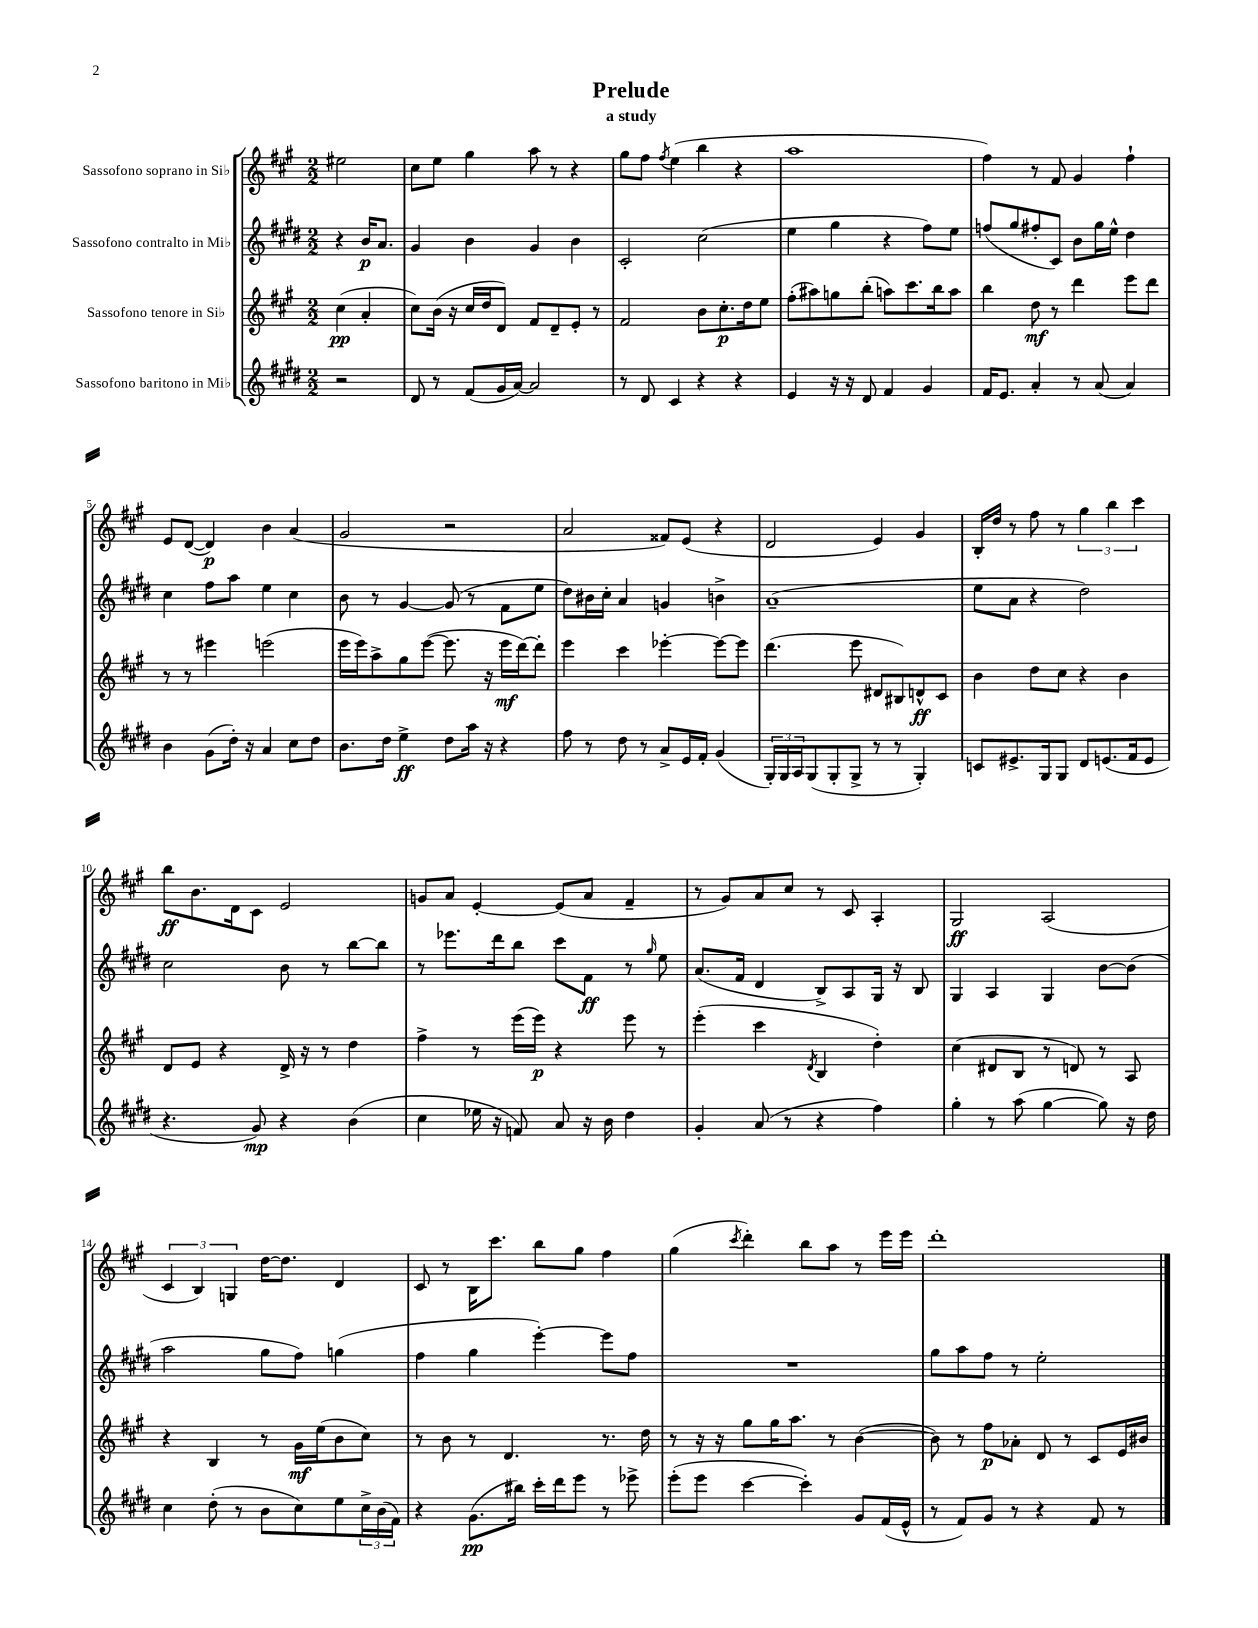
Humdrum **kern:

**kern	**dynam	**kern	**dynam	**kern	**dynam	**kern	**dynam
*part4	*part4	*part3	*part3	*part2	*part2	*part1	*part1
*staff4	*staff4	*staff3	*staff3	*staff2	*staff2	*staff1	*staff1
*I"Sassofono baritono in Mi♭	*	*I"Sassofono tenore in Si♭	*	*I"Sassofono contralto in Mi♭	*	*I"Sassofono soprano in Si♭	*
*clefG2	*	*clefG2	*	*clefG2	*	*clefG2	*
*k[f#c#g#d#]	*	*k[f#c#g#]	*	*k[f#c#g#d#]	*	*k[f#c#g#]	*
*M2/2	*	*M2/2	*	*M2/2	*	*M2/2	*
=	=	=	=	=	=	=	=
2r	.	(4cc#\	pp	4r	.	2ee#X\	.
.	.	4a'/	.	16b/KL	p	.	.
.	.	.	.	8.a/J	.	.	.
=1	=1	=1	=1	=1	=1	=1	=1
8d#/	.	8cc#\L)	.	4g#/	.	8cc#\L	.
8r	.	(16b\Jk	.	.	.	8ee\J	.
.	.	16r	.	.	.	.	.
(8f#/L	.	16cc#/LL	.	4b\	.	4gg#\	.
.	.	16dd/J	.	.	.	.	.
16g#/L	.	8d/J)	.	.	.	.	.
[16a/JJ)	.	.	.	.	.	.	.
2a/]	.	8f#/L	.	4g#/	.	8aa\	.
.	.	8d~/	.	.	.	8r	.
.	.	8e'/J	.	4b\	.	4r	.
.	.	8r	.	.	.	.	.
=2	=2	=2	=2	=2	=2	=2	=2
8r	.	2f#/	.	2c#'/	.	8gg#\L	.
8d#/	.	.	.	.	.	8ff#\J	.
.	.	.	.	.	.	8qff#/	.
4c#/	.	.	.	.	.	(4ee\	.
4r	.	8b\L	.	(2cc#\	.	4bb\	.
.	.	8.cc#'\	p	.	.	.	.
4r	.	.	.	.	.	4r	.
.	.	16dd\k	.	.	.	.	.
.	.	8ee\J	.	.	.	.	.
=3	=3	=3	=3	=3	=3	=3	=3
4e/	.	(8ff#'\L	.	4ee\	.	1aa	.
.	.	8aa#X\)	.	.	.	.	.
16r	.	8ggn\	.	4gg#\	.	.	.
16r	.	.	.	.	.	.	.
8d#/	.	(8bb'\J	.	.	.	.	.
4f#/	.	8aan\L)	.	4r	.	.	.
.	.	8.ccc#\	.	.	.	.	.
4g#/	.	.	.	8ff#\L)	.	.	.
.	.	16bb\k	.	.	.	.	.
.	.	8aa\J	.	8ee\J	.	.	.
=4	=4	=4	=4	=4	=4	=4	=4
16f#/KL	.	4bb\	.	(8ffn/L	.	4ff#\)	.
8.e/J	.	.	.	.	.	.	.
.	.	.	.	8gg#/	.	.	.
4a'/	.	8dd\	mf	8ff#X'/	.	8r	.
.	.	8r	.	8c#/J)	.	8f#/	.
8r	.	4ddd\	.	8b\L	.	4g#/	.
(8a/	.	.	.	16gg#\L	.	.	.
.	.	.	.	16ee^^\JJ	.	.	.
4a/)	.	8eee\L	.	4dd#\	.	4ff#`\	.
.	.	8ddd\J	.	.	.	.	.
!!LO:LB:g=z
=5	=5	=5	=5	=5	=5	=5	=5
4b\	.	8r	.	4cc#\	.	8e/L	.
.	.	8r	.	.	.	([8d/J	.
(8g#\L	.	4eee#X\	.	8ff#\L	.	4d/])	p
16dd#'\Jk)	.	.	.	8aa\J	.	.	.
16r	.	.	.	.	.	.	.
4a/	.	(2eeen\	.	4ee\	.	4b\	.
8cc#\L	.	.	.	4cc#\	.	(4a/	.
8dd#\J	.	.	.	.	.	.	.
=6	=6	=6	=6	=6	=6	=6	=6
8.b\L	.	16eee\LL	.	8b\	.	2g#/	.
.	.	16eee\J)	.	.	.	.	.
.	.	8aa^\	.	8r	.	.	.
16dd#\Jk	.	.	.	.	.	.	.
4ee^\	ff	8gg#\	.	[4g#/	.	.	.
.	.	([8eee\J	.	.	.	.	.
8dd#\L	.	8.eee\]	.	(8g#/]	.	2r	.
16aa\Jk	.	.	.	8r	.	.	.
16r	.	16r	.	.	.	.	.
4r	.	16eee\LL	mf	8f#\L	.	.	.
.	.	[16ddd\J)	.	.	.	.	.
.	.	8ddd'\J]	.	8ee\J	.	.	.
=7	=7	=7	=7	=7	=7	=7	=7
8ff#\	.	4eee\	.	8dd#\L)	.	2a/	.
8r	.	.	.	16b#X\L	.	.	.
.	.	.	.	16cc#'\JJ	.	.	.
8dd#\	.	4ccc#\	.	4a/	.	.	.
8r	.	.	.	.	.	.	.
8a^/L	.	[4eee-X'\	.	4gn/	.	8f##X/L)	.
16e/L	.	.	.	.	.	(8e/J	.
16f#'/JJ	.	.	.	.	.	.	.
(4g#/	.	8eee-\L_	.	4bn^\	.	4r	.
.	.	8eee-\J]	.	.	.	.	.
=8	=8	=8	=8	=8	=8	=8	=8
24G#'/LL)	.	(4.ddd\	.	(1a~	.	2d/	.
24G#/	.	.	.	.	.	.	.
24A/J	.	.	.	.	.	.	.
(8G#/	.	.	.	.	.	.	.
8G#'/	.	.	.	.	.	.	.
8G#^/J	.	8eee\	.	.	.	.	.
8r	.	8d#X/L	.	.	.	4e/)	.
8r	.	8B#X/)	.	.	.	.	.
4G#'/)	.	8dn^^/	ff	.	.	4g#/	.
.	.	8c#/J	.	.	.	.	.
=9	=9	=9	=9	=9	=9	=9	=9
8cn/L	.	4b\	.	8ee\L	.	16B'/LL	.
.	.	.	.	.	.	16dd/JJ	.
8.e#X^/	.	.	.	8a\J	.	8r	.
.	.	8dd\L	.	4r	.	8ff#\	.
16G#/k	.	.	.	.	.	.	.
8G#/J	.	8cc#\J	.	.	.	8r	.
8d#/L	.	4r	.	2dd#\)	.	6gg#\	.
(8.en/	.	.	.	.	.	.	.
.	.	.	.	.	.	6bb\	.
.	.	4b\	.	.	.	.	.
16f#/k	.	.	.	.	.	.	.
.	.	.	.	.	.	6ccc#\	.
8e/J	.	.	.	.	.	.	.
!!LO:LB:g=z
=10	=10	=10	=10	=10	=10	=10	=10
4.r	.	8d/L	.	2cc#\	.	8bb\L	ff
.	.	8e/J	.	.	.	8.b\	.
.	.	4r	.	.	.	.	.
.	.	.	.	.	.	16d\k	.
8g#/)	mp	.	.	.	.	8c#\J	.
4r	.	16d^/	.	8b\	.	2e/	.
.	.	16r	.	.	.	.	.
.	.	8r	.	8r	.	.	.
(4b\	.	4dd\	.	[8bb\L	.	.	.
.	.	.	.	8bb\J]	.	.	.
=11	=11	=11	=11	=11	=11	=11	=11
4cc#\	.	4ff#^\	.	8r	.	8gn/L	.
.	.	.	.	8.eee-X\L	.	8a/J	.
16ee-X\	.	8r	.	.	.	[4e'/	.
16r	.	.	.	16ddd#\k	.	.	.
8fn/)	.	(16eee\LL	.	8bb\J	.	.	.
.	.	16eee\JJ)	p	.	.	.	.
8a/	.	4r	.	8ccc#\L	.	(8e/L]	.
16r	.	.	.	8f#\J	ff	8a/J	.
16b\	.	.	.	.	.	.	.
4dd#\	.	8eee\	.	8r	.	4f#~/	.
.	.	.	.	16qqgg#/	.	.	.
.	.	8r	.	8ee\	.	.	.
=12	=12	=12	=12	=12	=12	=12	=12
4g#'/	.	(4eee'\	.	(8.a/L	.	8r	.
.	.	.	.	.	.	8g#/L)	.
.	.	.	.	16f#/Jk	.	.	.
(8a/	.	4ccc#\	.	4d#/	.	8a/	.
8r	.	.	.	.	.	8cc#/J	.
.	.	8qd/	.	.	.	.	.
4r	.	4B/	.	8B^/L)	.	8r	.
.	.	.	.	8A/	.	8c#/	.
4ff#\)	.	4dd'\)	.	16G#/Jk	.	4A'/	.
.	.	.	.	16r	.	.	.
.	.	.	.	8B/	.	.	.
=13	=13	=13	=13	=13	=13	=13	=13
4gg#'\	.	(4cc#\	.	4G#/	.	2G#/	ff
8r	.	8d#X/L	.	4A/	.	.	.
(8aa\	.	8B/J	.	.	.	.	.
[4gg#\	.	8r	.	4G#/	.	(2A/	.
.	.	8dn/)	.	.	.	.	.
8gg#\])	.	8r	.	[8b\L	.	.	.
16r	.	8A/	.	(8b\J]	.	.	.
16dd#\	.	.	.	.	.	.	.
!!LO:LB:g=z
=14	=14	=14	=14	=14	=14	=14	=14
4cc#\	.	4r	.	2aa\	.	6c#/	.
.	.	.	.	.	.	6B/)	.
(8dd#'\	.	4B/	.	.	.	.	.
.	.	.	.	.	.	6Gn/	.
8r	.	.	.	.	.	.	.
8b\L	.	8r	.	8gg#\L	.	[16dd\KL	.
.	.	.	.	.	.	8.dd\J]	.
8cc#\)	.	16g#\LL	mf	8ff#\J)	.	.	.
.	.	(16ee\J	.	.	.	.	.
8ee\	.	8b\	.	(4ggn\	.	4d/	.
24cc#^\L	.	8cc#\J)	.	.	.	.	.
(24b\	.	.	.	.	.	.	.
24f#\JJ)	.	.	.	.	.	.	.
=15	=15	=15	=15	=15	=15	=15	=15
4r	.	8r	.	4ff#\	.	8c#/	.
.	.	8b\	.	.	.	8r	.
(8.g#\L	pp	8r	.	4gg#\	.	16B\KL	.
.	.	.	.	.	.	8.ccc#\J	.
.	.	4.d/	.	.	.	.	.
16bb#X\Jk)	.	.	.	.	.	.	.
16ccc#'\LL	.	.	.	[4eee'\)	.	8bb\L	.
16ddd#\J	.	.	.	.	.	.	.
8eee\J	.	.	.	.	.	8gg#\J	.
8r	.	8.r	.	8eee\L]	.	4ff#\	.
8eee-X^\	.	.	.	8ff#\J	.	.	.
.	.	16dd\	.	.	.	.	.
=16	=16	=16	=16	=16	=16	=16	=16
(8eee'\L	.	8r	.	1r	.	(4gg#\	.
8eee\J	.	16r	.	.	.	.	.
.	.	16r	.	.	.	.	.
.	.	.	.	.	.	8qccc#/	.
[4ccc#\	.	8gg#\L	.	.	.	4ddd'\)	.
.	.	16gg#\K	.	.	.	.	.
.	.	8.aa\J	.	.	.	.	.
4ccc#'\])	.	.	.	.	.	8bb\L	.
.	.	8r	.	.	.	8aa\J	.
8g#/L	.	([4b\	.	.	.	8r	.
(16f#/L	.	.	.	.	.	16eee\LL	.
16e^^/JJ	.	.	.	.	.	16eee\JJ	.
=17	=17	=17	=17	=17	=17	=17	=17
8r	.	8b\])	.	8gg#\L	.	1ddd'	.
8f#/L)	.	8r	.	8aa\	.	.	.
8g#/J	.	8ff#\L	p	8ff#\J	.	.	.
8r	.	8a-X'\J	.	8r	.	.	.
4r	.	8d/	.	2ee'\	.	.	.
.	.	8r	.	.	.	.	.
8f#/	.	8c#/L	.	.	.	.	.
8r	.	16e/L	.	.	.	.	.
.	.	16b#X/JJ	.	.	.	.	.
==	==	==	==	==	==	==	==
*-	*-	*-	*-	*-	*-	*-	*-
